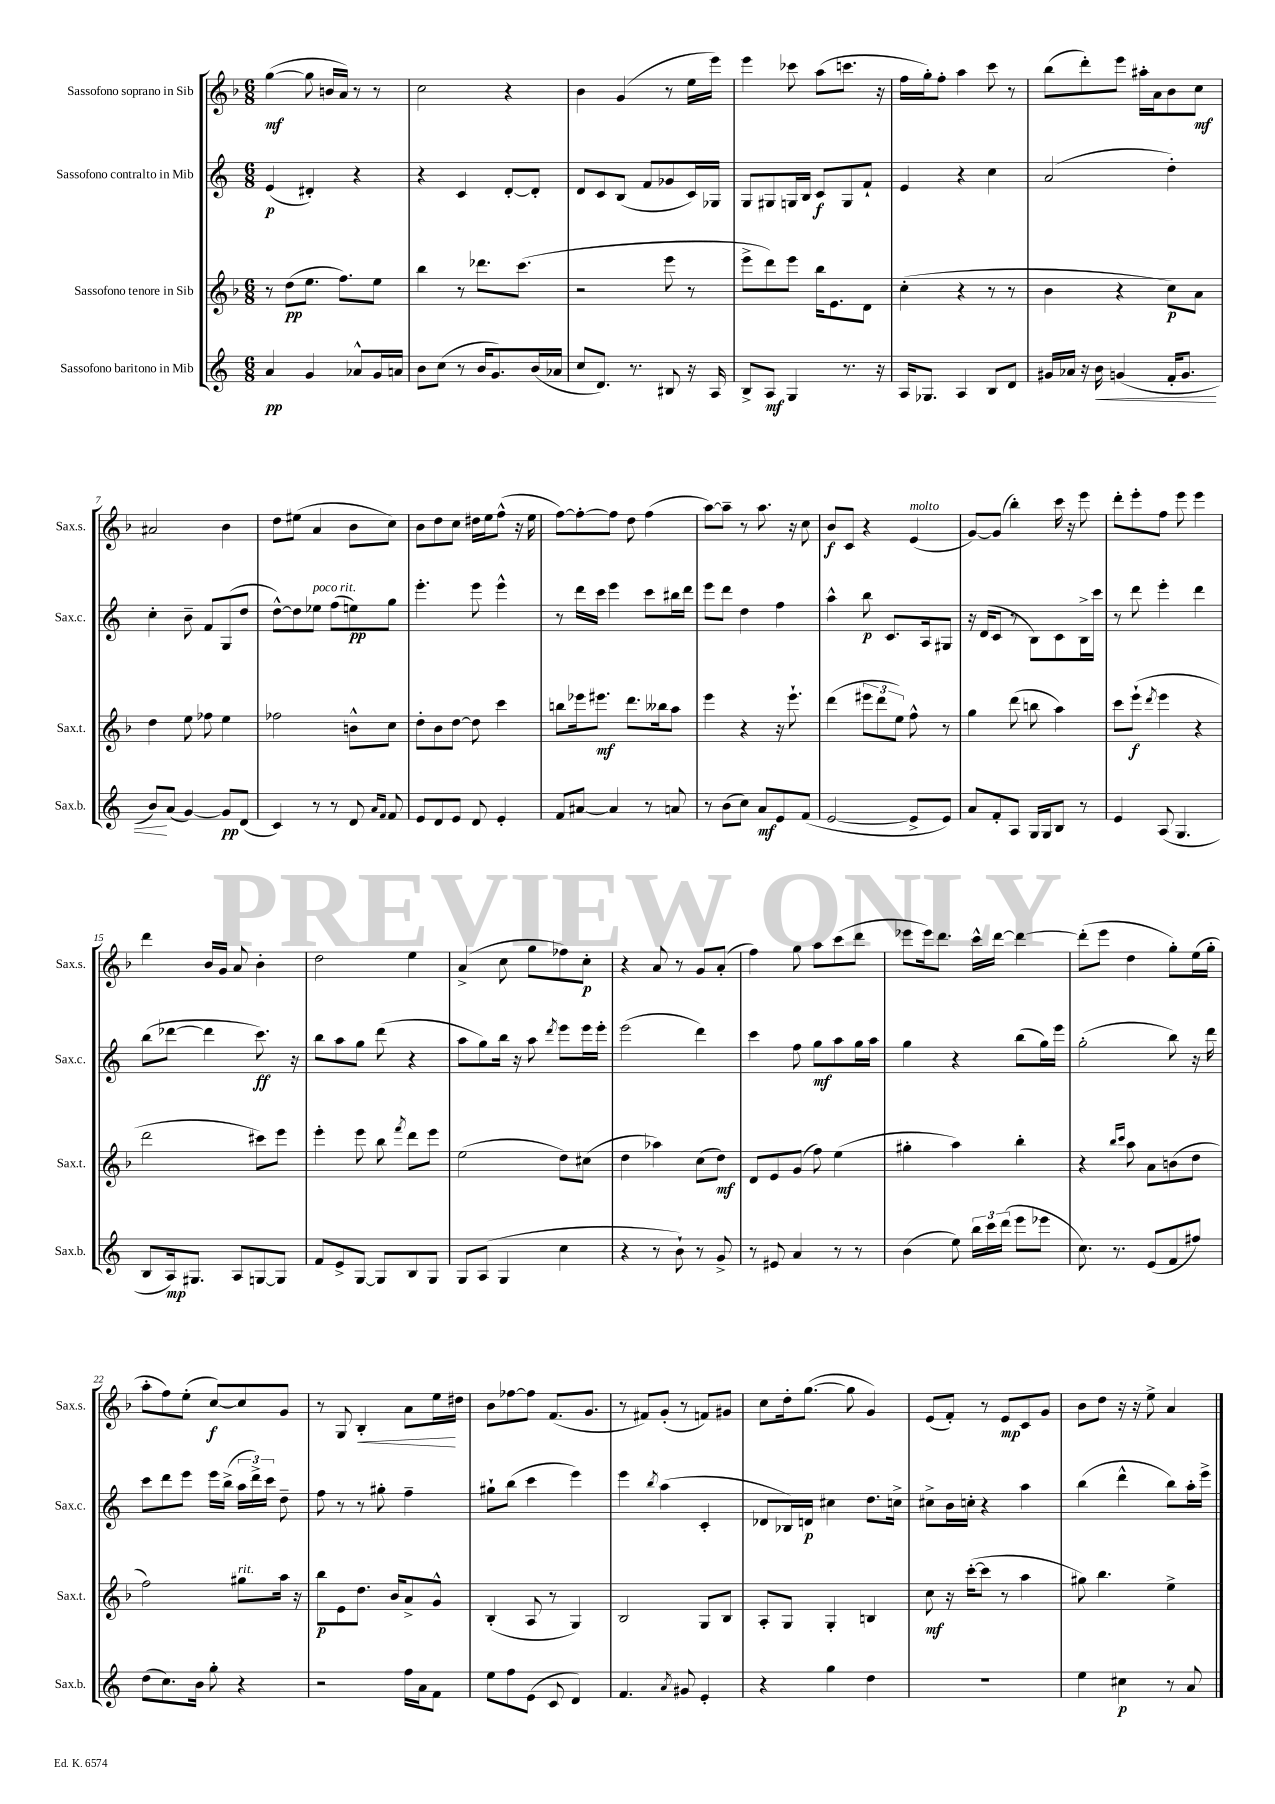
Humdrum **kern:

**kern	**dynam	**kern	**dynam	**kern	**dynam	**kern	**dynam
*part4	*part4	*part3	*part3	*part2	*part2	*part1	*part1
*staff4	*staff4	*staff3	*staff3	*staff2	*staff2	*staff1	*staff1
*I"Sassofono baritono in Mib	*	*I"Sassofono tenore in Sib	*	*I"Sassofono contralto in Mib	*	*I"Sassofono soprano in Sib	*
*I'Sax.b.	*	*I'Sax.t.	*	*I'Sax.c.	*	*I'Sax.s.	*
*clefG2	*	*clefG2	*	*clefG2	*	*clefG2	*
*k[]	*	*k[b-]	*	*k[]	*	*k[b-]	*
*M6/8	*	*M6/8	*	*M6/8	*	*M6/8	*
=1	=1	=1	=1	=1	=1	=1	=1
4a/	pp	8r	.	(4e/	p	([4gg\	mf
.	.	(8dd\L	pp	.	.	.	.
4g/	.	8.ee\J	.	4d#X'/)	.	8gg\]	.
.	.	.	.	.	.	16bn/LL	.
.	.	8.ff\L)	.	.	.	16a/JJ)	.
8a-X^^/L	.	.	.	4r	.	8r	.
16g/L	.	8ee\J	.	.	.	8r	.
16an/JJ	.	.	.	.	.	.	.
=2	=2	=2	=2	=2	=2	=2	=2
8b\L	.	4bb-\	.	4r	.	2cc\	.
(8cc\J	.	.	.	.	.	.	.
8r	.	8r	.	4c/	.	.	.
16b/KL	.	8.ddd-X\L	.	.	.	.	.
8.g/)	.	.	.	.	.	.	.
.	.	.	.	[8d'/L	.	4r	.
.	.	(8.ccc\J	.	.	.	.	.
(16b/L	.	.	.	8d'/J]	.	.	.
16a-X/JJ	.	.	.	.	.	.	.
=3	=3	=3	=3	=3	=3	=3	=3
8cc/L	.	2r	.	8d/L	.	4b-\	.
8.d/J)	.	.	.	8c/	.	.	.
.	.	.	.	(8B/J	.	(4g/	.
8.r	.	.	.	.	.	.	.
.	.	.	.	8f/L	.	.	.
8B#X/	.	8eee\	.	8g-X/	.	8r	.
16r	.	8r	.	16c/L)	.	16ee\LL	.
16A/	.	.	.	16G-X/JJ	.	16eee\JJ)	.
=4	=4	=4	=4	=4	=4	=4	=4
8B^/L	.	8eee^\L	.	8G/L	.	4eee\	.
8A/J	mf	8ddd\)	.	8G#X/	.	.	.
4G/	.	8eee\J	.	16Gn/L	.	8ccc-X\	.
.	.	.	.	16B/JJ	.	.	.
.	.	16bb-\KL	.	8c/L	f	(8aa\L	.
.	.	8.e\	.	.	.	.	.
8.r	.	.	.	8G/	.	8.cccn\J	.
.	.	8d\J	.	8f`/J	.	.	.
16r	.	.	.	.	.	16r	.
=5	=5	=5	=5	=5	=5	=5	=5
16A/KL	.	(4cc'\	.	4e/	.	16ff\LL	.
8.G-X/J	.	.	.	.	.	16gg'\J)	.
.	.	.	.	.	.	8ff'\J	.
4A/	.	4r	.	4r	.	4aa\	.
8B/L	.	8r	.	4cc\	.	8ccc\	.
8d/J	.	8r	.	.	.	8r	.
=6	=6	=6	=6	=6	=6	=6	=6
16g#X/LL	.	4b-\	.	(2a/	.	(8bb-\L	.
16a-X/JJ	.	.	.	.	.	.	.
16r	.	.	.	.	.	8ddd'\)	.
!	!LO:HP:b	!	!	!	!	!	!
16b\	<	.	.	.	.	.	.
(4gn/	.	4r	.	.	.	8eee\J	.
.	.	.	.	.	.	16aa#X'\LL	.
.	.	.	.	.	.	16a\J	.
16f'/KL	.	8cc\L)	p	4dd'\)	.	8b-\	.
8.g/J	.	.	.	.	.	.	.
.	.	8a\J	.	.	.	8cc\J	mf
!!LO:LB:g=z
=7	=7	=7	=7	=7	=7	=7	=7
8b/L)	.	4dd\	.	4cc'\	.	2a#X/	.
(8a/J	[	.	.	.	.	.	.
[4g/)	.	8ee\	.	8b~\	.	.	.
.	.	8ff-X\	.	8f/L	.	.	.
8g/L]	pp	4ee\	.	(8G/	.	4b-\	.
(8d/J	.	.	.	8dd/J	.	.	.
=8	=8	=8	=8	=8	=8	=8	=8
4c/)	.	2ff-X\	.	[8dd^^\L)	.	8dd\L	.
.	.	.	.	8dd\]	.	(8ee#X\J	.
!	!	!	!	!LO:TX:a:i:t=poco rit.	!	!	!
8r	.	.	.	8ee-X\J	.	4a/	.
8r	.	.	.	(8ff\L	.	.	.
8d/	.	8bn^^\L	.	8een\)	pp	8b-\L	.
16qqa/LL	.	.	.	.	.	.	.
16qqf/JJ	.	.	.	.	.	.	.
8f/	.	8cc\J	.	8gg\J	.	8cc\J)	.
=9	=9	=9	=9	=9	=9	=9	=9
8e/L	.	8dd'\L	.	4.eee'\	.	8b-\L	.
8d/	.	8b-\	.	.	.	8dd\	.
8e/J	.	[8dd\J	.	.	.	8cc\J	.
8d/	.	8dd\]	.	8eee\	.	16dd#X\LL	.
.	.	.	.	.	.	16ee\J	.
4e'/	.	4ccc\	.	4eee^^\	.	(8ff^^\J	.
.	.	.	.	.	.	16r	.
.	.	.	.	.	.	16ee\	.
=10	=10	=10	=10	=10	=10	=10	=10
8f/L	.	8bbn\L	.	8r	.	[8ff\L)	.
[8a#X/J	.	16eee-X\k	.	16ddd\LL	.	8ff'\_	.
.	.	8.eee#X\J	mf	16ccc\JJ	.	.	.
4a#/]	.	.	.	4eee\	.	8ff\J]	.
.	.	8.ddd\L	.	.	.	8dd\	.
8r	.	.	.	8ccc\L	.	(4ff\	.
.	.	16bb--X\k	.	.	.	.	.
8an/	.	8aa\J	.	16bb#X\L	.	.	.
.	.	.	.	16ddd\JJ	.	.	.
=11	=11	=11	=11	=11	=11	=11	=11
8r	.	4eee\	.	8eee\L	.	[8aa\L)	.
(8b\L	.	.	.	8ddd\J	.	8aa~\J]	.
8cc\J)	.	4r	.	4dd\	.	8r	.
8a/L	mf	.	.	.	.	8.aa\	.
8e/	.	16r	.	4ff\	.	.	.
.	.	8.eee`\	.	.	.	16r	.
(8f/J	.	.	.	.	.	8cc\	.
=12	=12	=12	=12	=12	=12	=12	=12
[2e/	.	(4ddd\	.	4aa^^\	.	8b-/L	f
.	.	.	.	.	.	8c/J	.
.	.	12eee#X\L	.	8bb\	p	4r	.
.	.	12ddd\	.	.	.	.	.
.	.	.	.	8.c/L	.	.	.
.	.	12ee\J)	.	.	.	.	.
!	!	!	!	!	!	!LO:TX:a:i:t=molto	!
8e^/L]	.	8ff^^\	.	.	.	(4e/	.
.	.	.	.	16A/k	.	.	.
8e/J)	.	8r	.	8G#X/J	.	.	.
=13	=13	=13	=13	=13	=13	=13	=13
8a/L	.	4gg\	.	16r	.	[8g/L)	.
.	.	.	.	(16d/KL	.	.	.
8f'/	.	.	.	8c/J	.	(8g/J]	.
8A/J	.	(8ddd\	.	8r	.	4bb-'\)	.
16G/LL	.	8bbn\	.	8B\L)	.	.	.
16G/J	.	.	.	.	.	.	.
8B/J	.	4aa\)	.	8c\	.	16ccc\	.
.	.	.	.	.	.	16r	.
8r	.	.	.	16B^\L	.	8eee\	.
.	.	.	.	16ccc\JJ	.	.	.
=14	=14	=14	=14	=14	=14	=14	=14
4e/	.	8ccc\L	.	8r	.	8ddd'\L	.
.	.	(8eee`\J	f	8ddd\	.	8eee'\	.
.	.	8qddd/	.	.	.	.	.
(8A/	.	4eee\	.	4eee'\	.	8ff\J	.
4.G/	.	.	.	.	.	8eee\	.
.	.	4r	.	4ddd\	.	4eee\	.
!!LO:LB:g=z
=15	=15	=15	=15	=15	=15	=15	=15
8B/L	.	2ddd\	.	(8bb\L	.	4ddd\	.
16A/k)	mp	.	.	[8ddd-X\J	.	.	.
8.G#X/J	.	.	.	.	.	.	.
.	.	.	.	4ddd-\]	.	16b-/LL	.
.	.	.	.	.	.	16g/JJ	.
8A/L	.	.	.	.	.	8a/	.
[8Gn/	.	8ccc#X\L)	.	8.ccc\)	ff	4b-'\	.
8G/J]	.	8eee\J	.	.	.	.	.
.	.	.	.	16r	.	.	.
=16	=16	=16	=16	=16	=16	=16	=16
8f/L	.	4eee'\	.	8bb\L	.	2dd\	.
8e^/	.	.	.	8aa\	.	.	.
[8G/J	.	8eee\	.	8gg\J	.	.	.
8G/L]	.	8bb-\	.	(8ddd\	.	.	.
.	.	8qfff/	.	.	.	.	.
8B/	.	8ddd\L	.	4r	.	4ee\	.
8G/J	.	8eee\J	.	.	.	.	.
=17	=17	=17	=17	=17	=17	=17	=17
8G/L	.	(2ee\	.	8aa\L	.	(4a^/	.
(8A/J	.	.	.	8gg\)	.	.	.
4G/	.	.	.	16bb\Jk	.	8cc\	.
.	.	.	.	16r	.	.	.
.	.	.	.	8aa\	.	8gg\L	.
.	.	.	.	8qddd/	.	.	.
4cc\	.	8dd\L)	.	8eee\L	.	8ff-X\)	.
.	.	(8cc#X\J	.	16eee\L	.	8cc'\J	p
.	.	.	.	16eee'\JJ	.	.	.
=18	=18	=18	=18	=18	=18	=18	=18
4r	.	4dd\	.	(2eee\	.	4r	.
8r	.	4aa-X\)	.	.	.	8a/	.
8b`\)	.	.	.	.	.	8r	.
8r	.	(8cc\L	.	4ddd\)	.	8g/L	.
8g^/	.	8dd\J)	mf	.	.	(8a'/J	.
=19	=19	=19	=19	=19	=19	=19	=19
8r	.	8d/L	.	4ccc\	.	4ff\)	.
8e#X/	.	8e/	.	.	.	.	.
4a/	.	(8g/J	.	8ff\	.	8gg\	.
.	.	8ff\)	.	8gg\L	mf	8aa\L	.
8r	.	(4ee\	.	8aa\	.	(8ccc\	.
8r	.	.	.	16gg\L	.	8ddd\J	.
.	.	.	.	16aa\JJ	.	.	.
=20	=20	=20	=20	=20	=20	=20	=20
(4b\	.	4gg#X'\	.	4gg\	.	8eee-X\L	.
.	.	.	.	.	.	16eee-\k)	.
.	.	.	.	.	.	8.ddd\J	.
8ee\)	.	4aa\)	.	4r	.	.	.
24bb\LL	.	.	.	.	.	16ccc^^\LL	.
24ccc\	.	.	.	.	.	.	.
.	.	.	.	.	.	[16ddd\JJ	.
(24ddd\JJ	.	.	.	.	.	.	.
8eee\L	.	4bb-'\	.	(8bb\L	.	4ddd\_	.
8eee-X\J	.	.	.	16gg\L)	.	.	.
.	.	.	.	16eee\JJ	.	.	.
=21	=21	=21	=21	=21	=21	=21	=21
8.cc\)	.	4r	.	(2gg'\	.	(8ddd'\L]	.
.	.	.	.	.	.	8eee\J	.
8.r	.	.	.	.	.	.	.
.	.	16qqbb-/LL	.	.	.	.	.
.	.	16qqccc/JJ	.	.	.	.	.
.	.	8aa\	.	.	.	4dd\	.
(8e/L	.	8a\L	.	.	.	.	.
8f/	.	(8bn\	.	8bb\)	.	8gg'\L)	.
8ff#X/J)	.	8dd\J	.	16r	.	(16ee\L	.
.	.	.	.	16ddd\	.	16gg'\JJ	.
!!LO:LB:g=z
=22	=22	=22	=22	=22	=22	=22	=22
(8dd\L	.	2ff\)	.	8ccc\L	.	8aa'\L	.
8.cc\)	.	.	.	8ddd\	.	8ff\)	.
.	.	.	.	8eee\J	.	(8ee'\J	.
16b\Jk	.	.	.	.	.	.	.
8gg'\	.	.	.	16eee\LL	.	[8cc/L)	f
.	.	.	.	(16bb^\JJ	.	.	.
!	!	!LO:TX:a:i:t=rit.	!	!	!	!	!
4r	.	8gg#X\L	.	24aa\LL	.	8cc/]	.
.	.	.	.	24ddd^\)	.	.	.
.	.	.	.	24ccc\JJ	.	.	.
.	.	16aa\Jk	.	8dd~\	.	8g/J	.
.	.	16r	.	.	.	.	.
=23	=23	=23	=23	=23	=23	=23	=23
2r	.	8bb-\L	p	8ff\	.	8r	.
.	.	8e\	.	8r	.	8G/	.
!	!	!	!	!	!	!	!LO:HP:b
.	.	8.dd\J	.	8r	.	4B-'/	<
.	.	.	.	8gg#X'\	.	.	.
.	.	16b-/KL	.	.	.	.	.
16ff\LL	.	8a^/	.	4ff~\	.	8a\L	.
16a\J	.	.	.	.	.	.	.
8f\J	.	8g^^/J	.	.	.	16ee\L	.
.	.	.	.	.	.	16dd#X\JJ	[
=24	=24	=24	=24	=24	=24	=24	=24
8ee\L	.	(4B-'/	.	8gg#X`\L	.	8b-\L	.
8ff\	.	.	.	(8bb\J	.	[8ff-X\	.
(8e\J	.	8A/	.	4ccc\	.	8ff-\J]	.
8c/	.	8r	.	.	.	(8.f/L	.
4d/)	.	4G/)	.	4eee\)	.	.	.
.	.	.	.	.	.	8.g/J	.
=25	=25	=25	=25	=25	=25	=25	=25
4.f/	.	2B-/	.	4eee\	.	8r	.
.	.	.	.	.	.	8f#X/L)	.
.	.	.	.	8qbb/	.	.	.
.	.	.	.	(4aa\	.	(8g'/J	.
8qa/	.	.	.	.	.	.	.
8g#X/	.	.	.	.	.	8r	.
4e'/	.	8G/L	.	4c'/	.	8fn/L)	.
.	.	8B-/J	.	.	.	8g#X/J	.
=26	=26	=26	=26	=26	=26	=26	=26
4r	.	8A'/L	.	8d-X/L	.	8cc\L	.
.	.	8G/J	.	16B-X/L)	.	16dd'\k	.
.	.	.	.	16dn/JJ	p	([8.gg\J	.
4gg\	.	4G'/	.	4cc#X\	.	.	.
.	.	.	.	.	.	8gg\]	.
4dd\	.	4Bn/	.	8.dd\L	.	4g/)	.
.	.	.	.	16ccn^\Jk	.	.	.
=27	=27	=27	=27	=27	=27	=27	=27
2.r	.	8cc\	mf	8cc#X^\L	.	(8e/L	.
.	.	16r	.	16b\L	.	8f'/J)	.
.	.	([16ccc'\KL	.	16ccn'\JJ	.	.	.
.	.	8ccc\J]	.	4r	.	8r	.
.	.	8r	.	.	.	8e/L	mp
.	.	4aa\	.	4aa\	.	8c/	.
.	.	.	.	.	.	8g/J	.
=28	=28	=28	=28	=28	=28	=28	=28
4ee\	.	8gg#X\)	.	(4bb\	.	8b-\L	.
.	.	4.bb-\	.	.	.	8dd\J	.
4cc#X\	p	.	.	4ddd^^\	.	16r	.
.	.	.	.	.	.	16r	.
.	.	.	.	.	.	8ee^\	.
8r	.	4ee^\	.	8bb\L)	.	4a/	.
8a/	.	.	.	16aa'\L	.	.	.
.	.	.	.	16eee^\JJ	.	.	.
==	==	==	==	==	==	==	==
*-	*-	*-	*-	*-	*-	*-	*-
